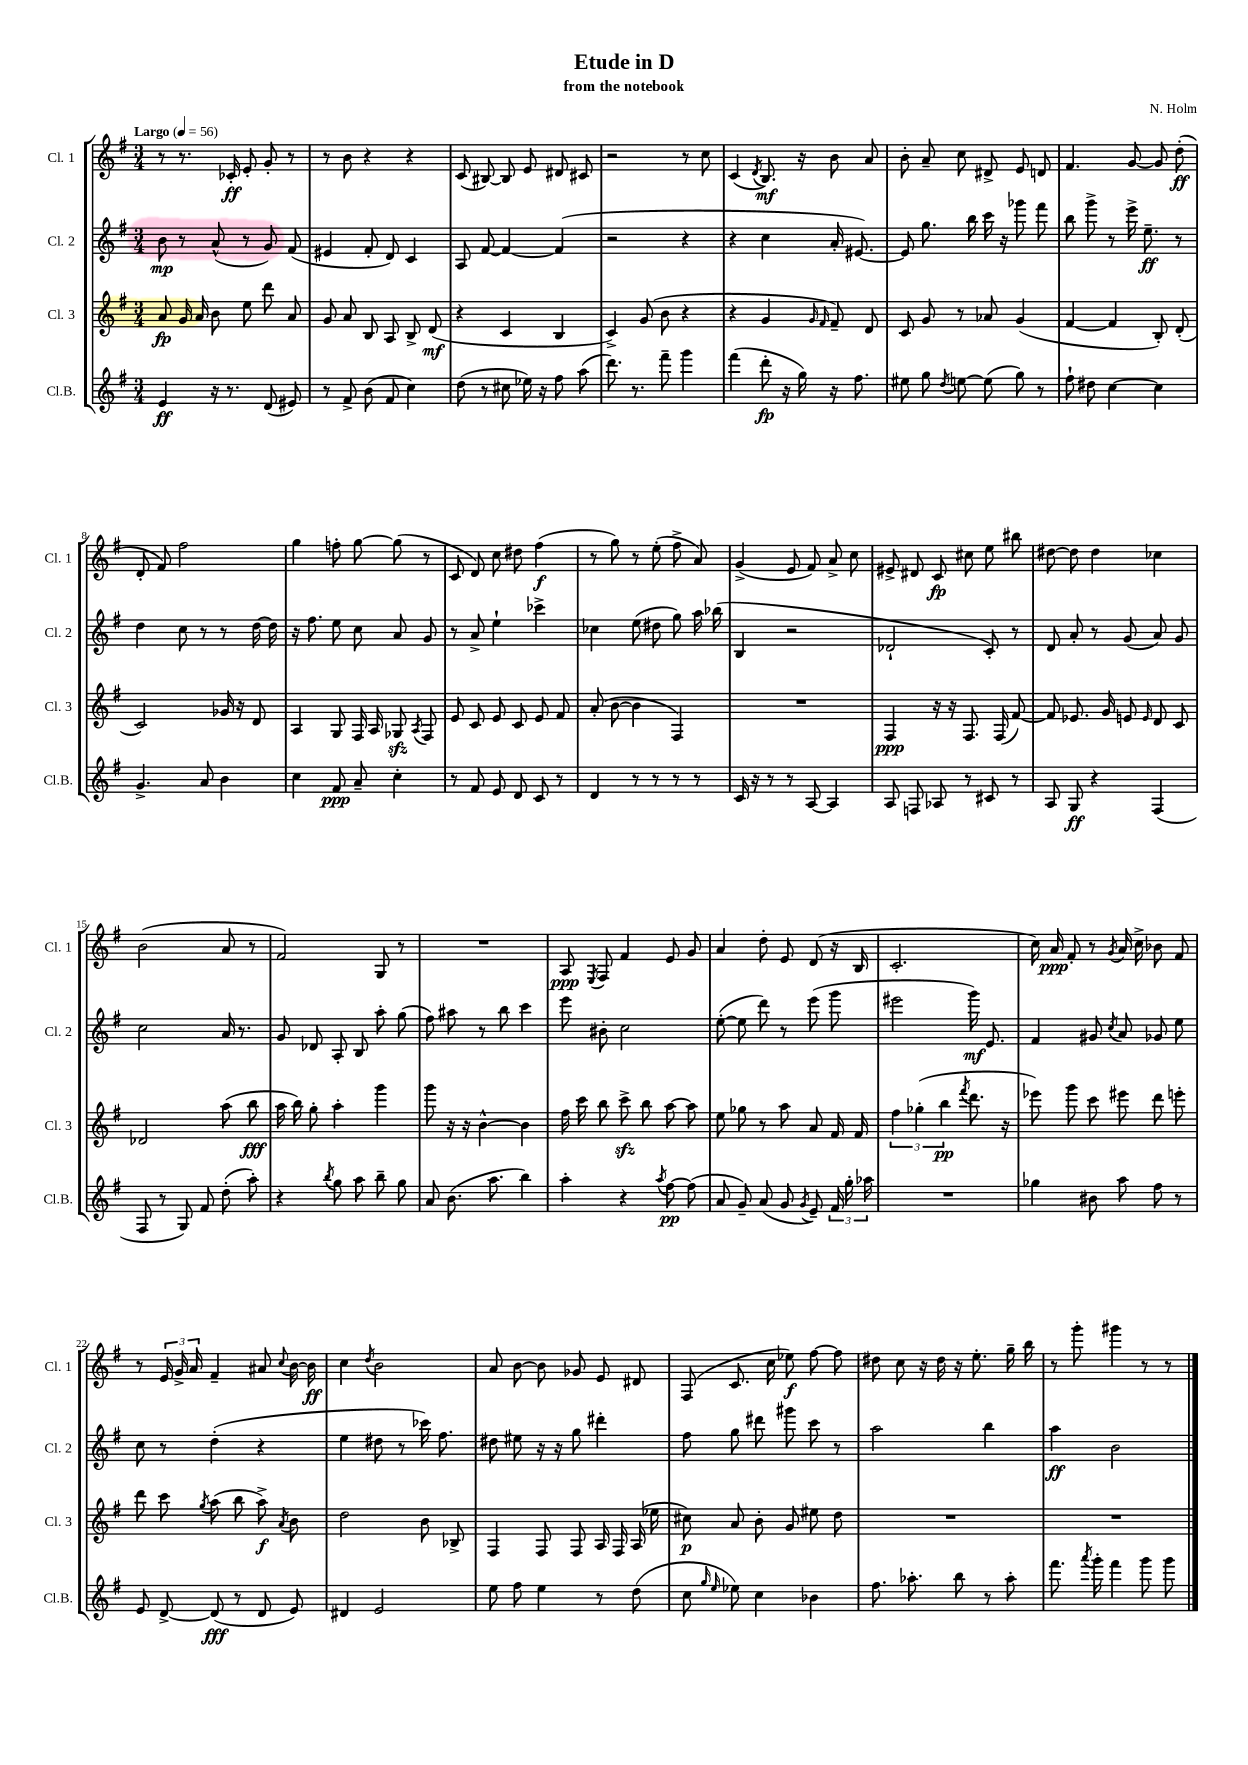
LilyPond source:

\header { title = "Etude in D" composer = "N. Holm" subtitle = "from the notebook" }
<<
\new StaffGroup <<
\new Staff = "s0" \with { instrumentName = "Cl. 1" shortInstrumentName = "Cl. 1" } {
    \clef treble \key g \major \numericTimeSignature \time 3/4 \tempo "Largo" 4 = 56
    \autoBeamOff r8 r8. ces'16-.\ff e'8-. g'8-. r8 |
    r8 b'8 r4 r4 |
    c'8( bis8~) bis8 e'8 dis'8 cis'8 |
    r2 r8 c''8 |
    c'4( \acciaccatura { d'8 } b8.\mf) r16 b'8 a'8 |
    b'8-. a'8-- c''8 dis'8-> e'8 d'8 |
    fis'4. g'8~ g'8 d''8-.\ff( |
    d'8-. fis'8) fis''2 |
    g''4 f''8-. g''8~ g''8( r8 |
    c'8 d'8) c''8 dis''8 fis''4\f( |
    r8 g''8) r8 e''8-.( fis''8-> a'8) |
    g'4->( e'8 fis'8) a'8-> c''8 |
    eis'8-> dis'8 c'8\fp cis''8 e''8 bis''8 |
    dis''8~ dis''8 dis''4 ces''4 |
    b'2( a'8 r8 |
    fis'2) g8 r8 |
    R2. |
    a8\ppp \acciaccatura { e8 } fis8 fis'4 e'8 g'8 |
    a'4 d''8-. e'8 d'8( r16 b16 |
    c'2.-. |
    c''16) a'16\ppp fis'8-. r8 \acciaccatura { g'8 } a'16 c''16-> bes'8 fis'8 |
    r8 \tuplet 3/2 { e'16 g'16-> a'16 } fis'4-- ais'8 \appoggiatura { c''8 } b'16~ b'16\ff |
    c''4 \acciaccatura { d''8 } b'2 |
    a'8 b'8~ b'8 ges'8 e'8 dis'8 |
    fis8( c'8. c''16 ees''8\f) fis''8~ fis''8 |
    dis''8 c''8 r16 dis''16 r16 e''8.-. g''16-- b''16 |
    r8 g'''8-. gis'''4 r8 r8 \bar "|." |
}
\new Staff = "s1" \with { instrumentName = "Cl. 2" shortInstrumentName = "Cl. 2" } {
    \clef treble \key g \major \numericTimeSignature \time 3/4
    \autoBeamOff b'8\mp r8 a'8-^( r8 g'8) fis'8( |
    eis'4 fis'8-. d'8) c'4 |
    a8 fis'8~ fis'4~ fis'4( |
    r2 r4 |
    r4 c''4 a'16-. eis'8.~) |
    eis'8 g''8. b''16 c'''16 r16 ges'''8 fis'''8 |
    b''8 g'''8-> r8 e'''16-> e''8.--\ff r8 |
    d''4 c''8 r8 r8 d''16~ d''16 |
    r16 fis''8. e''8 c''8 a'8 g'8 |
    r8 a'8-> e''4-! ces'''4-> |
    ces''4 e''8( dis''8 g''8) a''16 bes''16( |
    b4 r2 |
    des'2-! c'8-.) r8 |
    d'8 a'8-. r8 g'8( a'8) g'8 |
    c''2 a'16 r8. |
    g'8 des'8 a8-. b8 a''8-. g''8( |
    fis''8) ais''8 r8 b''8 c'''4 |
    e'''8 bis'8-. c''2 |
    e''8~-.( e''8 d'''8) r8 e'''8( g'''8 |
    eis'''2 g'''16\mf) e'8. |
    fis'4 gis'8 \acciaccatura { c''8 } a'8 ges'8 e''8 |
    c''8 r8 d''4-.( r4 |
    e''4 dis''8 r8 ces'''16) fis''8. |
    dis''8 eis''8 r16 r16 g''8 dis'''4-. |
    fis''8 g''8 dis'''8 gis'''8 c'''8 r8 |
    a''2 b''4 |
    a''4\ff b'2 \bar "|." |
}
\new Staff = "s2" \with { instrumentName = "Cl. 3" shortInstrumentName = "Cl. 3" } {
    \clef treble \key g \major \numericTimeSignature \time 3/4
    \autoBeamOff a'8\fp g'16 a'16 b'8 e''8 d'''8 a'8 |
    g'8 a'8 b8 a8 b8-> d'8\mf( |
    r4 c'4 b4 |
    c'4->) g'8( b'8 r4 |
    r4 g'4 \grace { g'16 fis'16 } fis'8--) d'8 |
    c'8 g'8 r8 aes'8 g'4( |
    fis'4~ fis'4 b8-.) d'8-.( |
    c'2) ges'16 r16 d'8 |
    a4 g8 fis16 a16 ges8\sfz \acciaccatura { a8 } fis8 |
    e'8 c'8 e'8 c'8 e'8 fis'8 |
    a'8-.( b'8~ b'4 fis4) |
    R2. |
    fis4\ppp r16 r16 fis8. fis16( fis'8~) |
    fis'8 ees'8. g'16 e'8 \grace { e'16 } d'8 c'8 |
    des'2 a''8( b''8\fff |
    a''16 b''16) g''8-. a''4-. g'''4 |
    g'''8 r16 r16 b'4~-^ b'4 |
    fis''16 c'''16 b''8 c'''8->\sfz b''8 a''8~ a''8 |
    e''8 ges''8 r8 a''8 a'8 fis'16 fis'16 |
    \tuplet 3/2 { fis''4 ges''4-.( b''4\pp } \acciaccatura { fis'''8 } d'''8. r16 |
    ees'''8) g'''8 c'''8 eis'''8 d'''8 e'''8-. |
    d'''8 c'''8 \acciaccatura { g''8 } a''8( b''8 a''8->\f) \acciaccatura { a'8 } b'8 |
    d''2 b'8 bes8-> |
    fis4 fis8 fis8 a16 fis16 a16( ees''16 |
    cis''8\p) a'8 b'8-. g'8 eis''8 d''8 |
    R2. |
    R2. \bar "|." |
}
\new Staff = "s3" \with { instrumentName = "Cl.B." shortInstrumentName = "Cl.B." } {
    \clef treble \key g \major \numericTimeSignature \time 3/4
    \autoBeamOff e'4\ff r16 r8. d'8( eis'8) |
    r8 fis'8-> b'8( fis'8 c''4) |
    d''8( r8 cis''8 ees''16) r16 fis''8 a''8( |
    d'''8.) r8. fis'''8-- g'''4 |
    fis'''4( d'''8-.\fp r16 g''16) r16 fis''8. |
    eis''8 g''8 \acciaccatura { d''8 } e''8~ e''8( g''8) r8 |
    fis''8-! dis''8 c''4~ c''4 |
    g'4.-> a'8 b'4 |
    c''4 fis'8\ppp a'8-- c''4-. |
    r8 fis'8 e'8 d'8 c'8 r8 |
    d'4 r8 r8 r8 r8 |
    c'16 r16 r8 r8 a8~ a4 |
    a8 f8 aes8 r8 cis'8 r8 |
    a8 g8\ff r4 fis4( |
    fis8 r8 g8) fis'8 d''8-.( a''8-.) |
    r4 \acciaccatura { b''8 } g''8 a''8 b''8-- g''8 |
    a'8 b'8.( a''8. b''4) |
    a''4-. r4 \acciaccatura { a''8 } fis''8~\pp fis''8( |
    a'8 g'8--) a'8( g'8 \acciaccatura { g'8 } e'8--) \tuplet 3/2 { fis'16 g''16-. aes''16 } |
    R2. |
    ges''4 bis'8 a''8 fis''8 r8 |
    e'8 d'8~-> d'8\fff( r8 d'8 e'8) |
    dis'4 e'2 |
    e''8 fis''8 e''4 r8 d''8( |
    c''8 \grace { g''16 e''16 } ees''8) c''4 bes'4 |
    fis''8. aes''8.-. b''8 r8 aes''8-. |
    fis'''8. \acciaccatura { a'''8 } g'''16-. fis'''4 g'''8 g'''8 \bar "|." |
}
>>
>>
